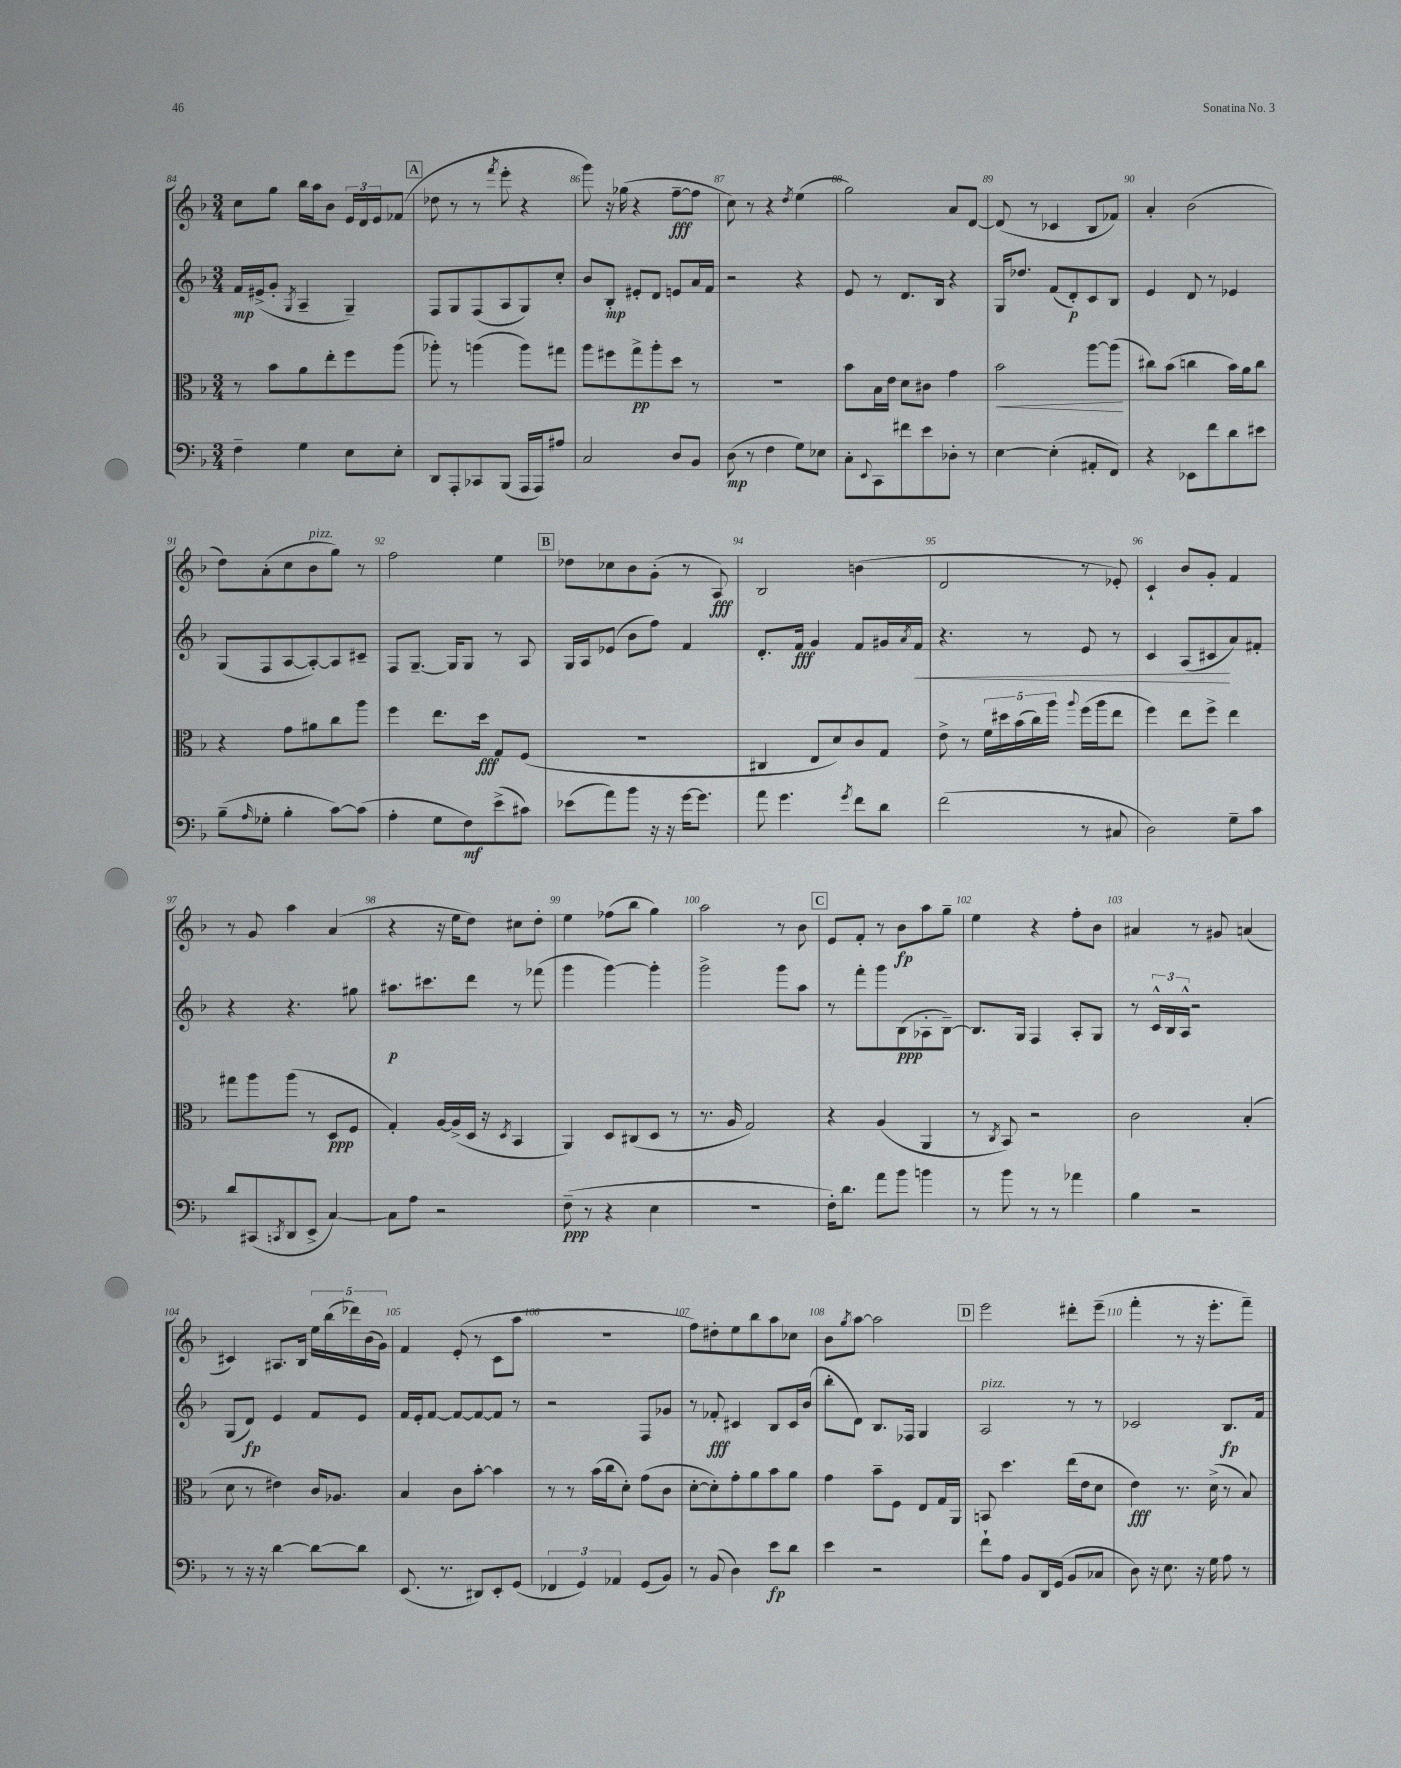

**kern	**kern	**kern	**kern
*staff4	*staff3	*staff2	*staff1
*clefF4	*clefC3	*clefG2	*clefG2
*k[b-]	*k[b-]	*k[b-]	*k[b-]
*M3/4	*M3/4	*M3/4	*M3/4
4F~	8r	16f	8cc
.	.	(16e#^	.
.	8b-	8g'	8gg
.	.	8qG	.
4G	8a	4A~	16bb-
.	.	.	16aa
.	8ee'	.	8b-
8E	8ff	4G~)	24e
.	.	.	24d
.	.	.	24e
8E'	(8aa	.	(8f-
=	=	=	=
8DD	8aa-')	8F	8dd-
8AAA'	8r	8G	8r
8CC-	(4aa	(8F	8r
.	.	.	8qfff
(8BBB-	.	8A	8eee'
16AAA	8aa)	8G)	4r
16AAA)	.	.	.
8A#	8gg#	8cc'	.
=	=	=	=
2C	8aa	8b-	8ggg)
.	8ff#	8B-'	16r
.	.	.	(16gg-
.	8gg^	8e#'	4r
.	8aa'	8d	.
8D	8dd	8e	[8ff~
8BB-	8r	16a	8ff]
.	.	16f	.
=	=	=	=
(8D	2.r	2r	8cc)
8r	.	.	8r
4F	.	.	4r
.	.	.	8qdd
8G)	.	4r	(4ee
8E-	.	.	.
=	=	=	=
8C'	8b-	8e	2gg)
8qqEE	.	.	.
8CC	16B-	8r	.
.	16e	.	.
8f#	8d	8.d	.
8e	8c#	.	.
.	.	16B-	.
8D-'	4g	4r	8a
8r	.	.	[8d
=	=	=	=
[4E	2b-	16G	(8d]
.	.	8.dd-	.
.	.	.	8r
(4E']	.	(8f	4c-
.	.	8d')	.
8AA#'	[8aa	8c	8B-
8FF)	(8aa]	8B-	8f-)
=	=	=	=
4r	8cc#)	4e	4a'
.	(8b-	.	.
8EE-	4cc	8d	(2b-
8f	.	8r	.
8d	16b-)	4e-	.
.	16a	.	.
8e#	8cc	.	.
=	=	=	=
(8B-~	4r	(8G	8dd)
16qqA	.	.	.
8G-'	.	8F	(8a'
4B-'	8g	[8A	8cc
.	8a#	8A'_)	8b-
[8c)	8cc	8A]	8gg)
(8c]	8aa	8c#~	8r
=	=	=	=
4A'	4ff	8F	2ff
.	.	[8.G~	.
8G	8.ee	.	.
.	.	16G]	.
8F)	.	8G	.
.	16dd	.	.
(8e^	8G	8r	4ee
8c#)	(8F	8A	.
=	=	=	=
(8e-	2.r	16G	8dd-
.	.	16A	.
8a)	.	(8e-	8cc-
8b-	.	8b-	8b-
16r	.	8ff)	(8g'
16r	.	.	.
[16g	.	4f	8r
8.g]	.	.	.
.	.	.	8A)
=	=	=	=
8a	4C#	8.d'	2B-
4.g	.	.	.
.	.	16f	.
.	8E	4g	.
.	8d)	.	.
8qg	.	.	.
8f	8c	8f	(4b
8d	8G	16g#	.
.	.	8qa	.
.	.	16f	.
=	=	=	=
(2f	8e^	4.r	2d
.	8r	.	.
.	20f	.	.
.	20dd#	.	.
.	(20b-	.	.
.	.	8r	.
.	20cc)	.	.
.	20aa	.	.
.	8qqaa	.	.
8r	(16ff	8e	8r
.	16aa	.	.
8C#	8ee	8r	8e-')
=	=	=	=
2D)	4ff)	4c	4c`
.	8ee	(8A	8b-
.	8ff^	8c#	8g'
8G~	4ee	8a)	4f
8c	.	8f#'	.
=	=	=	=
8d	8gg#	4r	8r
(8CC#	8aa	.	8g
8qCC	.	.	.
8DD	(8aa	4.r	4aa
8EE^	8r	.	.
[4C)	8D	.	(4a
.	8F	8gg#	.
=	=	=	=
8C]	4G')	8.aa#	4r
8A	.	.	.
.	.	8.ccc#	.
2r	[16A	.	16r
.	(16A^]	.	16ee
.	16D	8ddd	8dd)
.	16r	.	.
.	8qD	.	.
.	4BB-	8r	8cc#
.	.	(8fff-	8dd'
=	=	=	=
(8F~	4AA)	4ggg	4ee
8r	.	.	.
4r	8D	[4ggg)	(8ff-
.	(8C#	.	8bb-
4E	8D	4ggg']	4gg)
.	8r	.	.
=	=	=	=
2.r	8.r	2ggg^	2aa
.	16A	.	.
.	2G)	.	.
.	.	8ggg	8r
.	.	8aa	8b-
=	=	=	=
16F')	4r	8r	8e
8.d	.	.	.
.	.	8fff'	8f'
8a	(4A	8ggg	8r
8b-	.	(8B-	8b-
4b	4AA	8A-'	8aa
.	.	[8B-~)	8gg~
=	=	=	=
8r	8r	8.B-]	4ee
.	8qC	.	.
8b-	8BB-)	.	.
.	.	16G	.
8r	2r	4F	4r
8r	.	.	.
4a-	.	8A'	8ff'
.	.	8G	8b-
=	=	=	=
4B-	2c	8r	4a#
.	.	24c^^	.
.	.	24B-	.
.	.	24A^^	.
2r	.	2r	8r
.	.	.	8g#
.	(4B-'	.	(4a
=	=	=	=
8r	8d	(8G	4c#)
16r	8r	8d)	.
16r	.	.	.
[4d	4e#)	4e	8.A#
.	.	.	16B-
8d_	16c	8f	20ee
.	.	.	(20bb-
.	8.A-	.	.
.	.	.	20ddd-)
8d]	.	8e	.
.	.	.	(20b-
.	.	.	20g)
=	=	=	=
(8.EE	4B-	16f	4f
.	.	16e'	.
.	.	[8f	.
8.r	.	.	.
.	8c	8f_	(8e'
8DD#)	[8b-'	8f_	8r
8EE'	4b-]	8f]	8c
(8GG	.	8r	8aa
=	=	=	=
6FF-	8r	2r	2.r
.	8r	.	.
6GG)	.	.	.
.	(16b-	.	.
.	16cc	.	.
6AA-	.	.	.
.	8d')	.	.
(8GG	(8g	8F	.
8BB-)	8c	8g-	.
=	=	=	=
8r	[8d'	8r	8ff)
(8BB-	8d'])	8f-'	8dd#'
4D)	8g'	4c#	8ee
.	8a	.	8bb-
8e	8b-	8B-	8aa
8d	8a	16c#	8cc-
.	.	(16b-	.
=	=	=	=
4e	4g	8bb-'	8b-
.	.	.	8qgg
.	.	8d)	[8aa
2r	8b-~	8.B-	2aa]
.	8F	.	.
.	.	16F-	.
.	8E	4G	.
.	16G	.	.
.	16AA	.	.
=	=	=	=
8f`	8BB	2A	2eee
8A	4.dd	.	.
8BB-	.	.	.
16DD	.	.	.
(16GG	.	.	.
8BB-	(16ee	8r	8ddd#'
.	16e	.	.
8C-	8d	8r	(8eee~
=	=	=	=
8D)	4e)	2c-	4fff'
16r	.	.	.
8.E	.	.	.
.	8.r	.	8r
16r	.	.	16r
16G	(16d^	.	8.eee'
8A	8r	8.B-	.
8r	8B-)	.	8fff~)
.	.	16f	.
==	==	==	==
*-	*-	*-	*-
